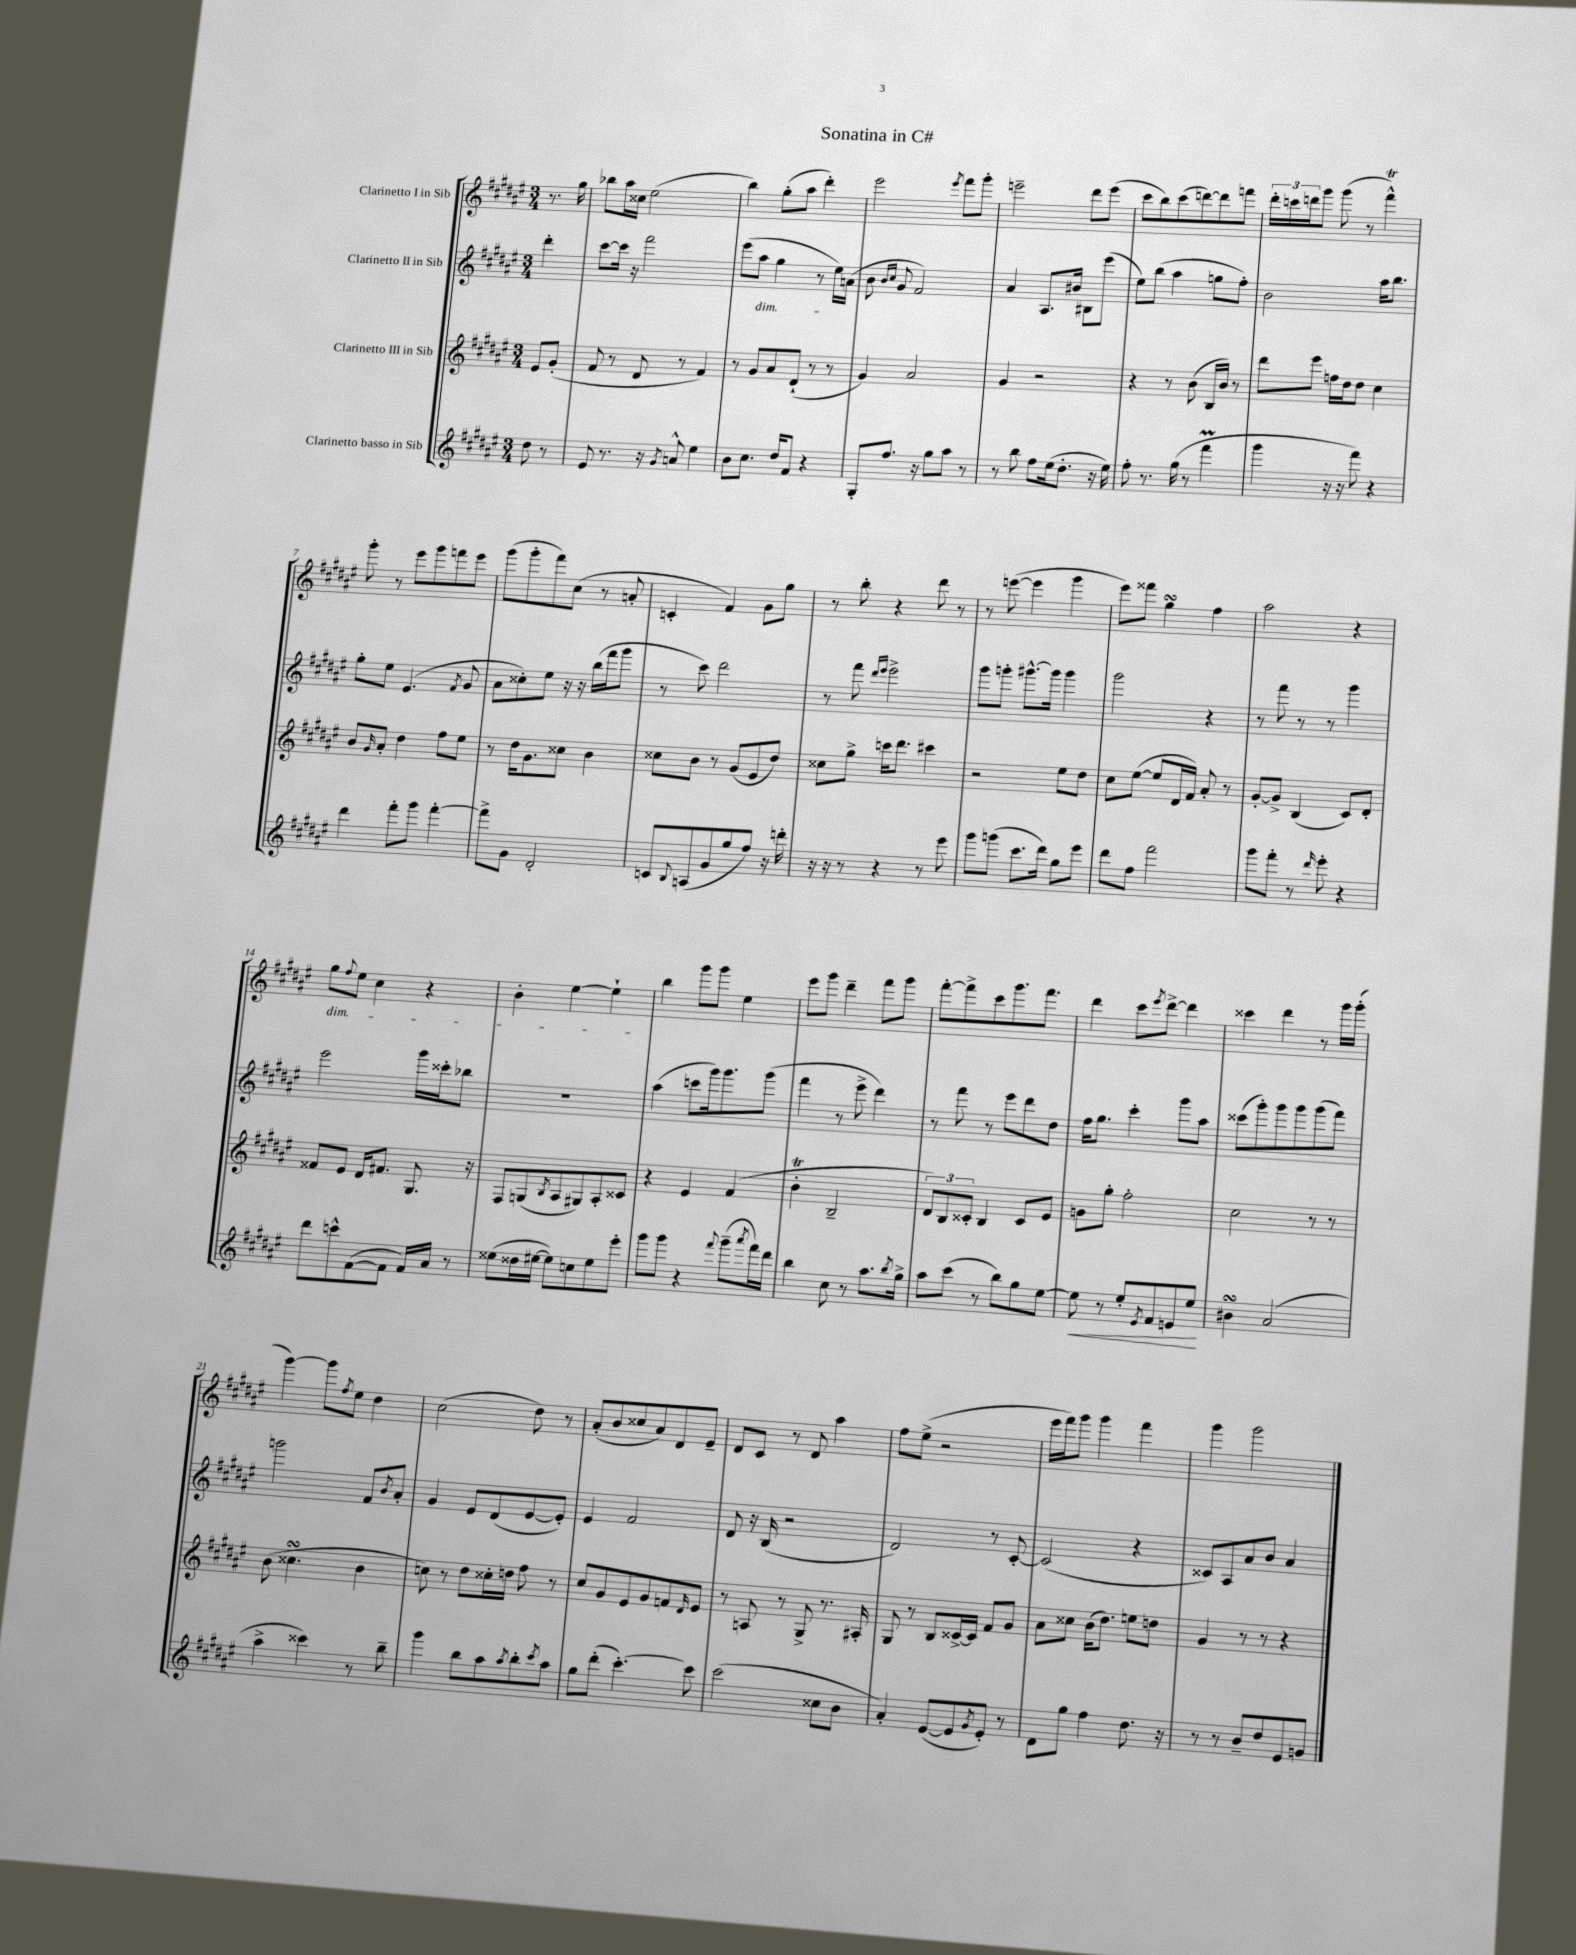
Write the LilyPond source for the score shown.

\header { title = "Sonatina in C#" }
<<
\new StaffGroup <<
\new Staff = "s0" \with { instrumentName = "Clarinetto I in Sib" } {
    \clef treble \key fis \major \numericTimeSignature \time 3/4 \partial 4
    r8. gis''16 |
    bes''8 ais''16 cisis''16 eis''2( |
    b''4) gis''8-.( ais''8 dis'''4-.) |
    eis'''2 \acciaccatura { eis'''8 } fis'''8 gis'''8-. |
    e'''2-- dis'''8 e'''8( |
    cis'''8 b''8) cis'''8( d'''8~) d'''8 f'''8 |
    \tuplet 3/2 { dis'''16-. c'''16 d'''16 } gis'''8 gis'''8( r8 fis'''4-^\trill) |
    gis'''8-. r8 eis'''8 gis'''8 f'''8 eis'''8 |
    gis'''8( gis'''8-. fis'''8) cis''8( r8 a'8-. |
    c'4-. fis'4) gis'8 gis''8 |
    r8 b''8-. r4 dis'''8 r8 |
    r8 e'''8~( e'''4 gis'''4 |
    eis'''8) fisis'''8 gis''4\turn fis''4 |
    ais''2 r4 |
    gis''8\dim \appoggiatura { fis''8 } eis''8 cis''4 r4 |
    b'4-. eis''4~ eis''4-!\! |
    b''4 gis'''8 gis'''8 eis''4 |
    eis'''8 gis'''8 dis'''4-- fis'''8 gis'''8 |
    fis'''8~-. fis'''8-> cis'''8 gis'''8. fis'''8. |
    dis'''4 cis'''8 \acciaccatura { eis'''8 } dis'''8~-> dis'''4 |
    cisis'''4 dis'''4 r8 gis'''16 gis'''16-.( |
    gis'''4~) gis'''8 \acciaccatura { fis''8 } eis''8 dis''4 |
    cis''2( dis''8) r8 |
    ais'8-.( b'8 cisis''8 ais'8) dis'8 eis'8-- |
    dis'8 cis'8 r8 dis'8 ais''4 |
    fis''8 eis''8->( r2 |
    eis'''16 fis'''16) gis'''8 gis'''4 fis'''4 |
    gis'''4 gis'''2 \bar "|." |
}
\new Staff = "s1" \with { instrumentName = "Clarinetto II in Sib" } {
    \clef treble \key fis \major \numericTimeSignature \time 3/4 \partial 4
    dis'''4-. |
    cis'''8~ cis'''16 r16 fis'''2 |
    eis'''8( ais''8\dim gis''4 r8 eis''16) a'16\!( |
    b'8 \grace { b'16 cis''16 } gis'8 fis'2) |
    ais'4 ais8. bis'16 bis8 eis'''8( |
    eis''8) b''8( ais''4 g''8 fis''8-.) |
    b'2 ais''16 b''8. |
    gis''8-. eis''8 eis'4.( \acciaccatura { fis'8 } gis'8 |
    ais'8 cisis''8-.) eis''8 r16 r16 b''16( fis'''16 gis'''8 |
    r8 cis'''8) dis'''2 |
    r8 fis'''8 \grace { dis'''16 eis'''16 } eis'''2-> |
    gis'''8 g'''8-. gis'''8.~-^ gis'''16 gis'''4 |
    gis'''2 r4 |
    r8 fis'''8 r8 r8 gis'''4 |
    eis'''2 gis'''16 cisis'''16-. bes''8 |
    R2. |
    ais''4( c'''8 gis'''16) gis'''8. gis'''8( |
    fis'''4 r8 eis'''8-> dis'''4) |
    r8 fis'''8 r8 eis'''8 dis'''8 dis''8 |
    fis''16 gis''8. cis'''4-. gis'''8 ais''8 |
    cisis'''8( gis'''8-.) gis'''8 gis'''8 gis'''8( fis'''8) |
    g'''2 fis'8 \acciaccatura { b'8 } ais'8-. |
    gis'4 eis'8 dis'8( eis'8~ eis'8-.) |
    eis'4 fis'2 |
    dis'8 r16 b16( r2 |
    dis'2) r8 cis'8~-. |
    cis'2( r4 |
    cisis'8) ais8 ais'8 b'8 ais'4 \bar "|." |
}
\new Staff = "s2" \with { instrumentName = "Clarinetto III in Sib" } {
    \clef treble \key fis \major \numericTimeSignature \time 3/4 \partial 4
    eis'8 gis'8-.( |
    fis'8 r8 dis'8 r8 fis'4) |
    r8 gis'8 ais'8 dis'8-!( r8 r8 |
    gis'4) ais'2 |
    gis'4 r2 |
    r4 r8 b'8( b16 b'16) r8 |
    dis'''8 eis'''8 f''16 dis''16 dis''8 cis''4 |
    b'8 \grace { gis'16 } ais'8-. dis''4 fis''8 eis''8 |
    r8 dis''16 gis'8. cisis''8 b'4 |
    cisis''8 b'8 r8 gis'8( eis'8 dis''8) |
    cisis''8 gis''8-> c'''16 dis'''8. cis'''4 |
    r2 eis''8 dis''8 |
    cis''8 eis''8~( eis''8 dis'16 fis'16) ais'8-. r8 |
    gis'8~-. gis'8-> b4( cis'8) dis'8-. |
    fisis'8 eis'8 dis'16 fis'8. gis8. r16 |
    fis8 g8( \acciaccatura { b8 } ais8 gis8) ais8-. cisis'8 |
    r4 eis'4 fis'4( |
    b'4-.\trill b2-- |
    \tuplet 3/2 { dis'8) b8 cisis'8-. } b4 cisis'8 eis'8 |
    g'8 gis''8-. fis''2-. |
    cis''2 r8 r8 |
    b'8( cisis''4.\turn b'4 |
    c''8) r8 dis''8 cisis''16-. d''16 fis''8 r8 |
    cis''8 gis'8 eis'8 gis'8 f'8 \grace { dis'16 } eis'8 |
    r8 a8 r8 gis8-> r8. ais16-. |
    gis8 r8 b8 cisis'16~-> cisis'16 fis'8 gis'8 |
    ais'8 cisis''8 b'16( dis''8.) e''8 d''8 |
    gis'4 r8 r8 r4 \bar "|." |
}
\new Staff = "s3" \with { instrumentName = "Clarinetto basso in Sib" } {
    \clef treble \key fis \major \numericTimeSignature \time 3/4 \partial 4
    dis''8 r8 |
    eis'8 r8. r16 \acciaccatura { gis'8 } a'8-^ eis''4 |
    b'8 cis''8. dis''16 fis'8 r4 |
    gis8-. fis''8. r16 gis''8 ais''8 r8 |
    r8 b''8 fis''8 eis''16( dis''8.-. r16 eis''16) |
    fis''8-. r8. gis''16( r8 fis'''4\prall |
    gis'''4 r16 r16 fis'''8) r4 |
    dis'''4 fis'''8-. gis'''8 fis'''4~-. |
    fis'''8-> gis'8 dis'2-. |
    c'8 \appoggiatura { b8 } a8( gis'8 gis''8 fis''8) r16 d'''16-. |
    r16 r16 r8 r4 r8 eis'''8 |
    gis'''8 g'''8( cis'''8. dis'''16) gis''8 eis'''8 |
    dis'''8 fis''8 fis'''2 |
    gis'''8 fis'''8-. r8 \grace { dis'''16 } eis'''8-. r4 |
    dis'''8 c'''8-^ fis'8~( fis'8 fis'16) ais'16 r8 |
    eisis''8( disis''16 eis''16~ eis''8) c''8 eis''8 eis'''8-. |
    gis'''8 gis'''8 r4 \appoggiatura { fis'''8 } gis'''8--( \acciaccatura { ais'''8 } fis'''16) dis'''16 |
    b''4 cis''8 r8 ais''8. \acciaccatura { b''8 } gis''16-> |
    ais''8 cis'''8( r8 b''8) gis''8 eis''8~ |
    eis''8\< r8 eis''8-. \acciaccatura { eis'8 } fis'8 e'8 eis''8\! |
    bis'4\turn ais'2( |
    ais''4-> cisis'''4) r8 b''8-- |
    gis'''4 b''8 ais''8 \acciaccatura { ais''8 } b''8-. \acciaccatura { cis'''8 } ais''8 |
    gis''8 dis'''8-.( cis'''4.~-.) cis'''8 |
    cis'''2( cisis''8 b'8 |
    ais'4-.) eis'8~( eis'8 \acciaccatura { gis'8 } eis'8-.) r8 |
    dis'8 gis''8 fis''4 dis''8. r16 |
    r8 r8 b'8-- dis''8 eis'8 g'8 \bar "|." |
}
>>
>>
